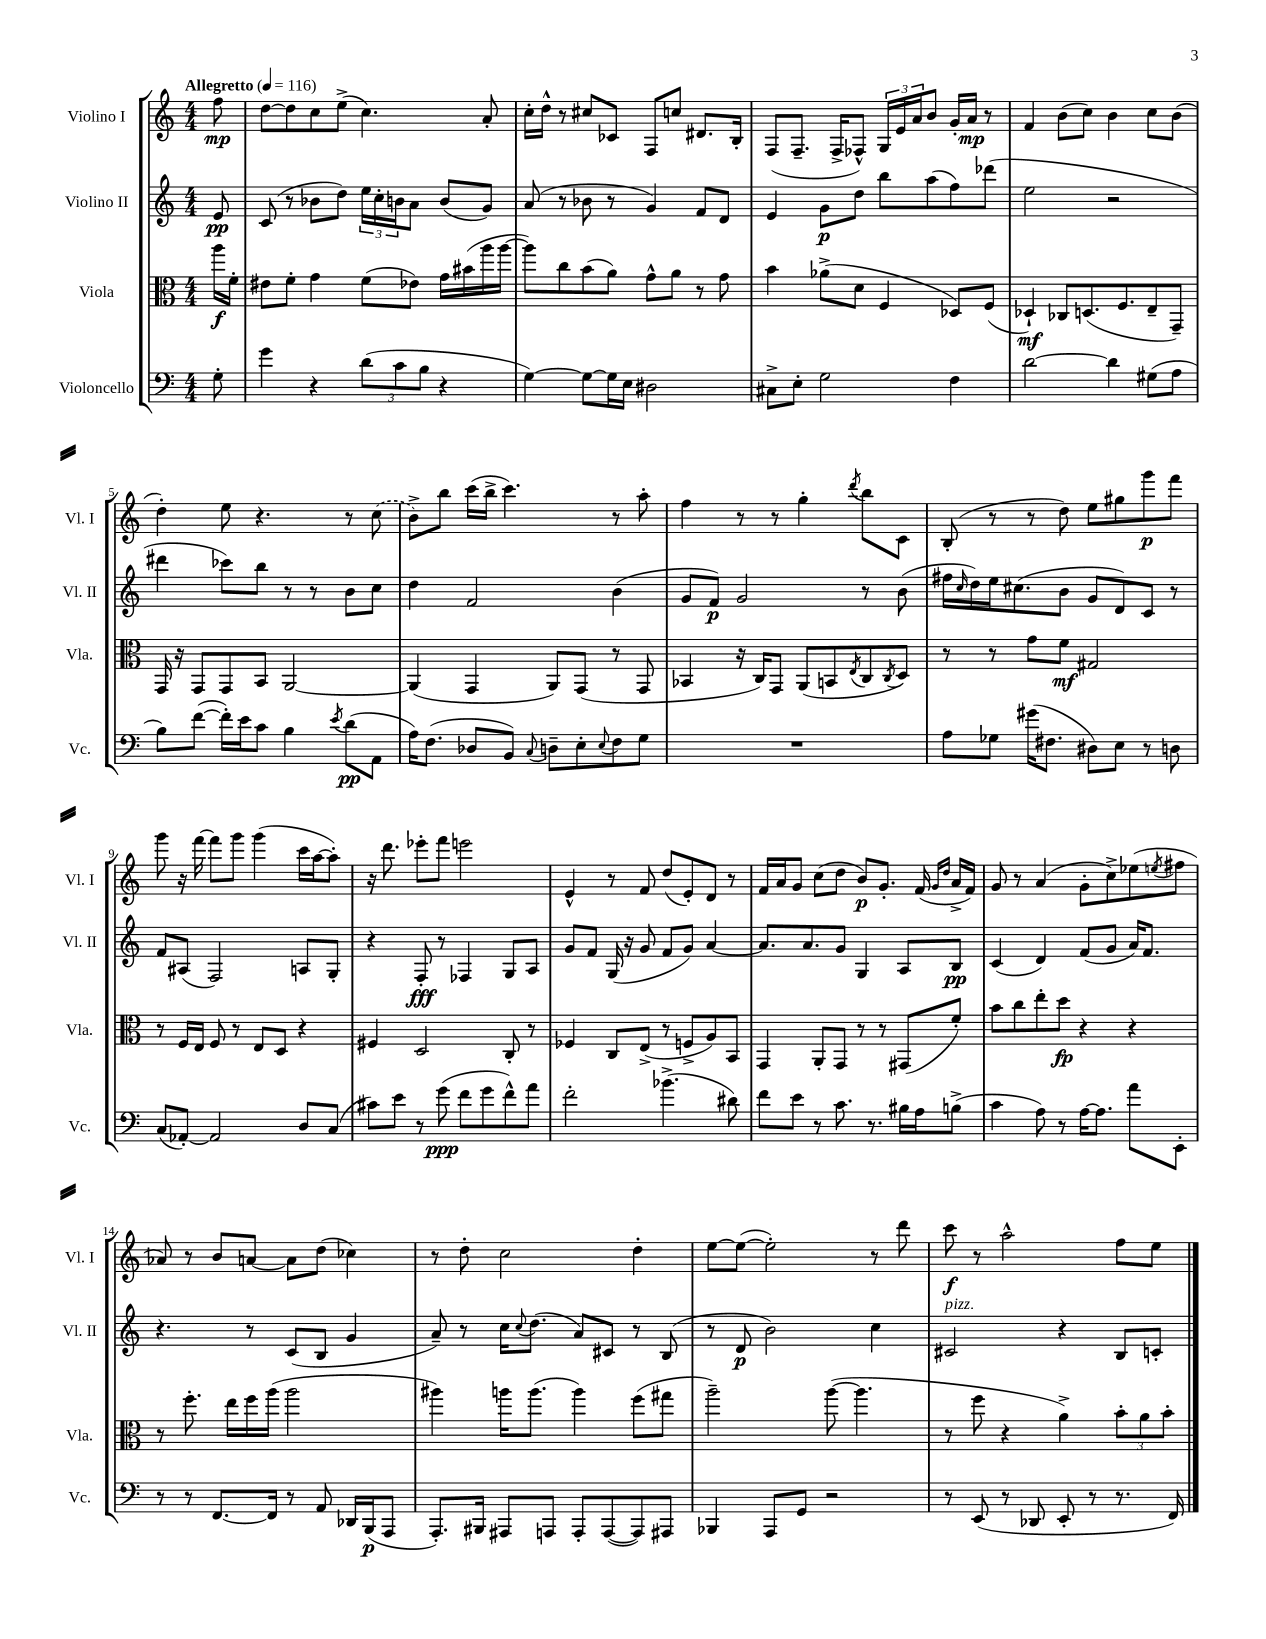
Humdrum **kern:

**kern	**kern	**kern	**kern
*staff4	*staff3	*staff2	*staff1
*clefF4	*clefC3	*clefG2	*clefG2
*k[]	*k[]	*k[]	*k[]
*M4/4	*M4/4	*M4/4	*M4/4
*MM116	*MM116	*MM116	*MM116
8G'	16aa	8e	8ff
.	16f'	.	.
=	=	=	=
4g	8e#	(8c	[8dd
.	8f'	8r	8dd]
4r	4g	8b-	8cc
.	.	8dd)	(8ee^
(12d	(8f	24ee	4.cc)
.	.	24cc'	.
12c	.	24b	.
.	8e-)	8a	.
12B	.	.	.
4r	16g	(8b	.
.	(16b#	.	.
.	16aa	8g)	8a'
.	[16aa	.	.
=	=	=	=
[4G)	8aa])	(8a	16cc'
.	.	.	16dd^^
.	8cc	8r	8r
8G_	(8b	8b-	8cc#
16G]	8a)	8r	8c-
16E	.	.	.
2D#	8g^^	4g)	8F
.	8a	.	8cc
.	8r	8f	8.d#
.	8g	8d	.
.	.	.	16B'
=	=	=	=
8C#^	4b	4e	(8F
8E'	.	.	8.F~
2G	(8a-^	8g	.
.	.	.	16F^
.	8d	8dd	8F-^^)
.	4F	8bb	24G
.	.	.	24e
.	.	.	24a
.	.	(8aa	8b
4F	8D-)	8ff)	16g'
.	.	.	16a
.	(8F	(8ddd-	8r
=	=	=	=
[2d	4D-`)	2ee	4f
.	8C-	.	(8b
.	(8.D	.	8cc)
4d]	.	2r	4b
.	8.F	.	.
(8G#	8E~	.	8cc
8A	8GG~)	.	(8b
=	=	=	=
8B)	16GG	4ddd#	4dd')
.	16r	.	.
([8f	8GG	.	.
16f'])	8GG	8ccc-)	8ee
16e	.	.	.
8c	8BB	8bb	4.r
4B	[2AA	8r	.
.	.	8r	.
8qe	.	.	.
(8d	.	8b	8r
8AA	.	8cc	(8cc
=	=	=	=
16A)	(4AA]	4dd	8b^)
(8.F	.	.	.
.	.	.	8bb
8D-	4GG	2f	(16ccc
.	.	.	16bb^
8BB)	.	.	4.ccc)
8qqC	.	.	.
8D~	8AA)	.	.
8E'	(8GG	.	.
8qqE	.	.	.
8F	8r	(4b	8r
8G	8GG	.	8aa'
=	=	=	=
1r	4BB-	8g	4ff
.	.	8f)	.
.	16r	2g	8r
.	16C)	.	.
.	8GG	.	8r
.	(8AA	.	4gg'
.	8BB	.	.
.	8qE	.	8qddd
.	8C	8r	8bb
.	8qC	.	.
.	8D)	(8b	8c
=	=	=	=
8A	8r	16ff#	(8B'
.	.	16qqcc	.
.	.	16dd)	.
8G-	8r	16ee	8r
.	.	(8.cc#	.
(16g#	8g	.	8r
8.F#	.	.	.
.	8f	8b	8dd)
8D#)	2G#	8g	8ee
8E	.	8d)	8gg#
8r	.	8c	8ggg
8D	.	8r	8fff
=	=	=	=
(8C	8r	8f	8ggg
[8AA-')	16F	(8A#	16r
.	16E	.	[16fff
2AA-]	8F	2F)	8fff]
.	8r	.	8ggg
.	8E	.	(4ggg
.	8D	.	.
8D	4r	8A	16ccc
.	.	.	[16aa
(8C	.	8G'	8aa'])
=	=	=	=
8c#)	4F#	4r	16r
.	.	.	8.ddd
8e	.	.	.
8r	2D	8F'	8eee-'
(8g	.	8r	8fff
8f	.	4F-	2eee
8g	.	.	.
8f^^)	8C'	8G	.
8a	8r	8A	.
=	=	=	=
2f'	4F-	8g	4e^^
.	.	8f	.
.	8C	(16G	8r
.	.	16r	.
.	(8E^	8g	8f
(4.b-^	8r	8f	(8dd
.	8F^	8g)	8e')
.	8A)	[4a	8d
8d#)	8BB	.	8r
=	=	=	=
8f	4GG	8.a]	16f
.	.	.	16a
8e	.	.	8g
.	.	8.a	.
8r	8AA'	.	(8cc
8.c	8GG	8g	8dd
.	8r	4G	8b)
8.r	.	.	.
.	8r	.	8.g'
16B#	(8GG#	8A	.
16A	.	.	(16f
.	.	.	16qqg
.	.	.	16qqdd
(8B^	8f')	8B	16a^
.	.	.	16f)
=	=	=	=
4c	8b	(4c	8g
.	8cc	.	8r
8A)	8ee'	4d)	(4a
8r	8dd	.	.
[16A	4r	(8f	8g'
8.A]	.	.	.
.	.	8g	8cc^)
8a	4r	16a)	(8ee-
.	.	8.f	.
.	.	.	8qee
8EE'	.	.	8ff#
=	=	=	=
8r	8r	4.r	8a-)
8r	8.ff'	.	8r
[8.FF	.	.	8b
.	16ee	.	.
.	16ff	8r	[8a
16FF]	(16aa	.	.
8r	2aa	(8c	8a]
8AA	.	8B	(8dd
16DD-	.	4g	4cc-)
(16BBB	.	.	.
8AAA	.	.	.
=	=	=	=
8.AAA')	4aa#)	8a~)	8r
.	.	8r	8dd'
16BBB#	.	.	.
8AAA#	16aa	16cc	2cc
.	.	8qqcc	.
.	(8.aa	(8.dd	.
8AAA	.	.	.
8AAA'	4aa)	8a)	.
([8AAA	.	8c#	.
8AAA])	(8ff	8r	4dd'
8AAA#	8gg#	(8B	.
=	=	=	=
4BBB-	2aa~)	8r	[8ee
.	.	8d	(8ee_
8AAA	.	2b)	2ee'])
8GG	.	.	.
2r	([8aa	.	.
.	4.aa]	.	.
.	.	4cc	8r
.	.	.	8ddd
=	=	=	=
8r	8r	2c#	8ccc
(8EE	8ff	.	8r
8r	4r	.	2aa^^
8DD-	.	.	.
8EE'	4a^)	4r	.
8r	.	.	.
8.r	12b'	8B	8ff
.	12a	.	.
.	.	8c'	8ee
.	12b'	.	.
16FF)	.	.	.
==	==	==	==
*-	*-	*-	*-
